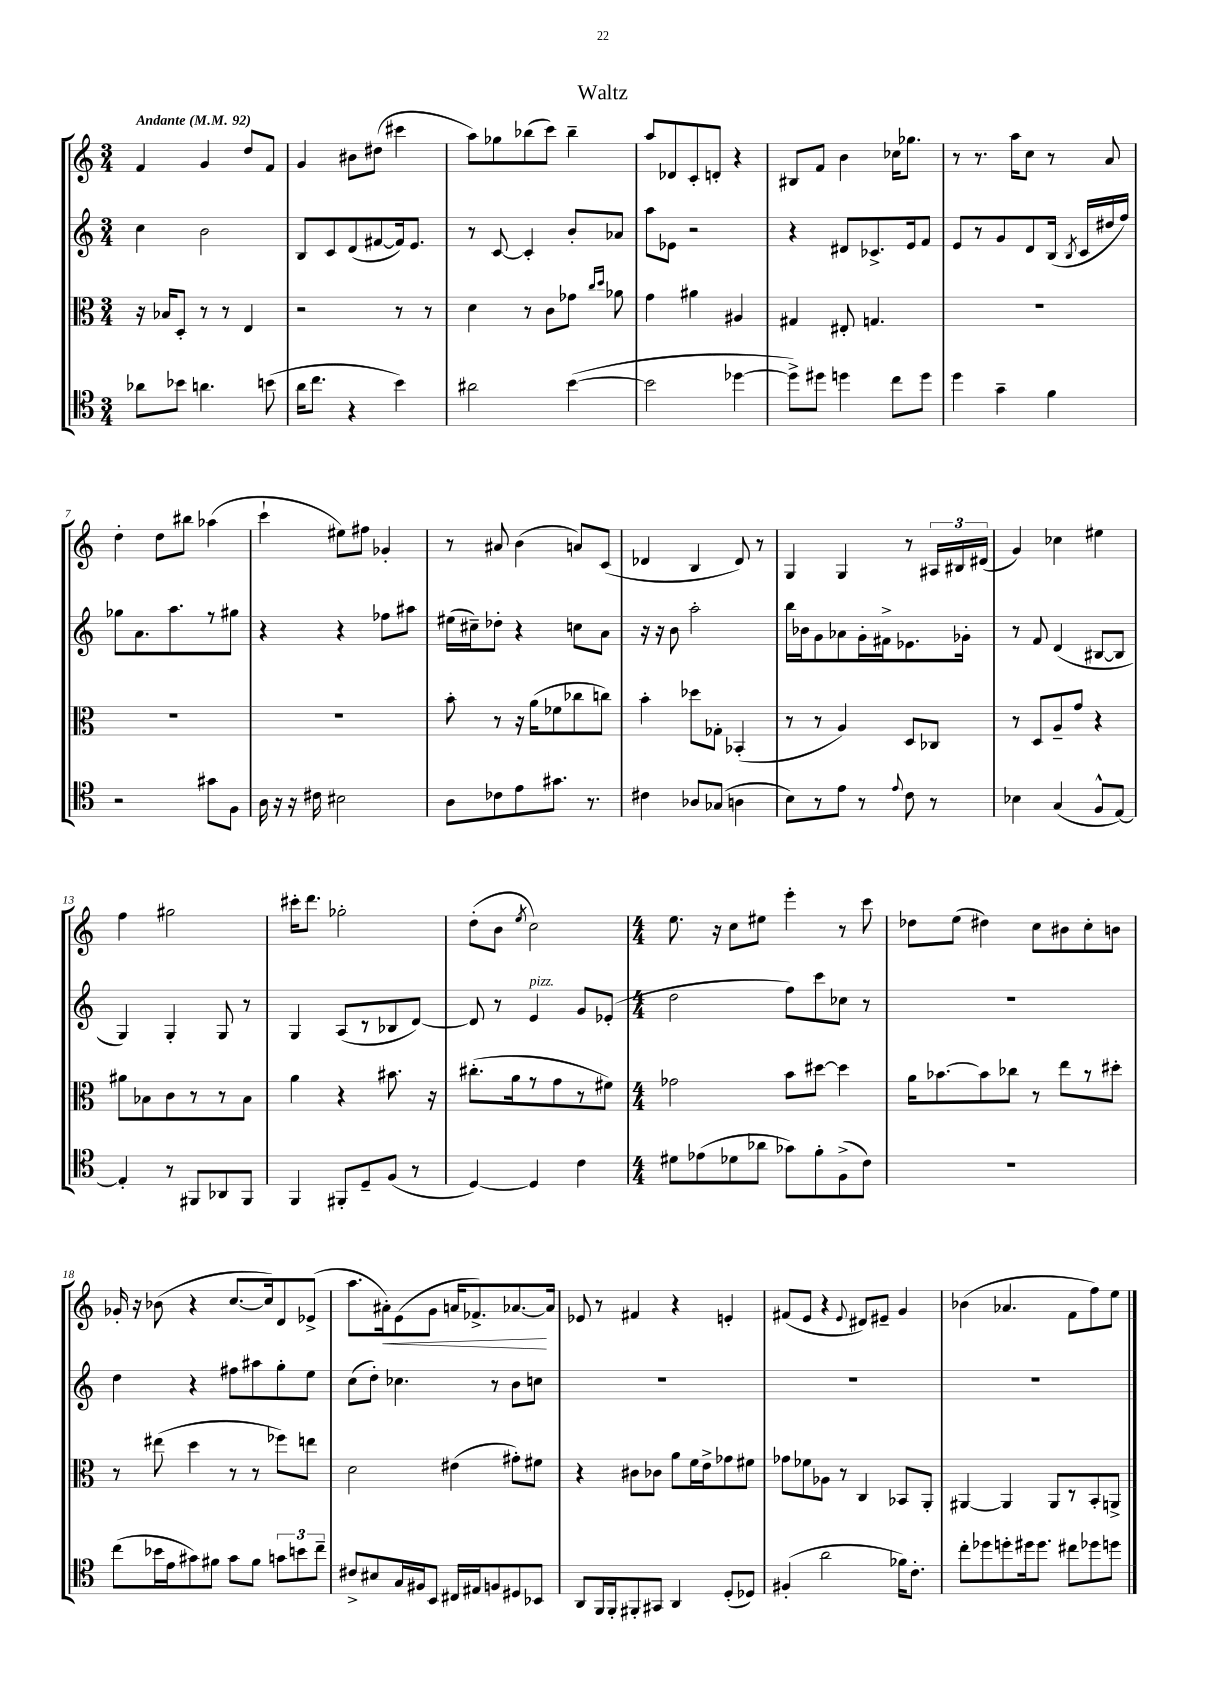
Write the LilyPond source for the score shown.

\header { title = "Waltz" }
<<
\new StaffGroup <<
\new Staff = "s0" {
    \clef treble \key c \major \numericTimeSignature \time 3/4 \tempo "Andante" 4 = 92
    \autoBeamOff f'4 g'4 d''8[ f'8] |
    g'4 bis'8[ dis''8]( cis'''4 |
    a''8[) ges''8 bes''8( c'''8]) bes''4-- |
    a''8[ des'8 c'8-. d'8]-. r4 |
    bis8[ f'8] b'4 ces''16[ ges''8.] |
    r8 r8. a''16[ c''8] r8 a'8 |
    d''4-. d''8[ bis''8] aes''4( |
    c'''4-! eis''8[) fis''8] ges'4-. |
    r8 ais'8 b'4( a'8[) c'8]( |
    des'4 b4 des'8) r8 |
    g4 g4 r8 \tuplet 3/2 { ais16[ bis16 dis'16]( } |
    g'4) ces''4 eis''4 |
    f''4 gis''2 |
    cis'''16[-. d'''8.] ges''2-. |
    d''8[-.( b'8] \acciaccatura { e''8 } c''2) |
    \numericTimeSignature \time 4/4 e''8. r16 c''8[ eis''8] e'''4-. r8 c'''8 |
    des''8[ e''8]( dis''4) c''8[ bis'8 c''8-. b'8] |
    ges'16-. r16 bes'8( r4 c''8.[~ c''16) d'8 ees'8]->( |
    a''8.[ ais'16-.\<) e'8( g'8] a'16[ fes'8.->) aes'8.~\! aes'16] |
    ees'8 r8 fis'4 r4 e'4-. |
    fis'8[( e'8] r4 \appoggiatura { e'8 } dis'8[) eis'8]-- g'4 |
    bes'4( aes'4. f'8[ f''8) e''8] \bar "|." |
}
\new Staff = "s1" {
    \clef treble \key c \major \numericTimeSignature \time 3/4
    \autoBeamOff c''4 b'2 |
    b8[ c'8 d'8( fis'8~ fis'16) e'8.] |
    r8 c'8~ c'4-. b'8[-. aes'8] |
    a''8[ ees'8] r2 |
    r4 dis'8[ ces'8.-> e'16 f'8] |
    e'8[ r8 g'8 d'8 b16]( \acciaccatura { b8 } c'16[ dis''16 f''16]) |
    ges''8[ a'8. a''8. r8 gis''8] |
    r4 r4 fes''8[ ais''8] |
    eis''16[( cis''16--) des''8]-. r4 c''8[ a'8] |
    r16 r16 b'8 a''2-. |
    b''16[ bes'16 g'8 aes'8 g'16-. fis'16-> ees'8. ges'16]-. |
    r8 f'8 d'4( bis8[~ bis8] |
    g4) g4-. g8 r8 |
    g4 a8[( r8 bes8 d'8]~) |
    d'8 r8 e'4^\markup { \italic "pizz." } g'8[ ees'8]-.( |
    \numericTimeSignature \time 4/4 d''2 f''8[) c'''8 ces''8] r8 |
    R1 |
    d''4 r4 fis''8[ ais''8 g''8-. e''8] |
    c''8[( d''8]-.) ces''4. r8 b'8[ c''8] |
    R1 |
    R1 |
    R1 \bar "|." |
}
\new Staff = "s2" {
    \clef alto \key c \major \numericTimeSignature \time 3/4
    \autoBeamOff r16 bes16[ d8]-. r8 r8 e4 |
    r2 r8 r8 |
    d'4 r8 c'8[ ges'8] \grace { c''16[ d''16] } aes'8 |
    g'4 ais'4 ais4 |
    gis4 eis8-. g4. |
    R2. |
    R2. |
    R2. |
    b'8-. r8 r16 a'16[( fes'8 ces''8 c''8]) |
    b'4-. des''8[ ges8]-. bes,4-.( |
    r8 r8 a4) d8[ ces8] |
    r8 d8[ a8-- g'8] r4 |
    ais'8[ bes8 c'8 r8 r8 bes8] |
    a'4 r4 bis'8. r16 |
    cis''8.[-.( a'16 r8 g'8 r8 fis'8]) |
    \numericTimeSignature \time 4/4 ges'2 b'8[ dis''8]~ dis''4 |
    a'16[ bes'8.~ bes'8 ces''8] r8 e''8[ r8 dis''8]-. |
    r8 eis''8( d''4 r8 r8 fes''8[) e''8] |
    d'2 eis'4( gis'8[-.) fis'8] |
    r4 cis'8[ ces'8] a'8[ f'16 e'16-> ges'8 fis'8] |
    ges'8[ fes'8 aes8] r8 c4 bes,8[ a,8]-. |
    ais,4~ ais,4 ais,8[ r8 b,8-. a,8]-> \bar "|." |
}
\new Staff = "s3" {
    \clef tenor \key c \major \numericTimeSignature \time 3/4
    \autoBeamOff aes'8[ bes'8] a'4. b'8( |
    a'16[ c''8.] r4 b'4) |
    ais'2 b'4~( |
    b'2 des''4~ |
    des''8[->) dis''8] d''4 c''8[ d''8] |
    d''4 g'4-- f'4 |
    r2 gis'8[ f8] |
    a16 r16 r16 cis'16 bis2 |
    a8[ ces'8 e'8 gis'8.] r8. |
    cis'4 aes8[ ges8]( a4 |
    b8[) r8 e'8] r8 \appoggiatura { e'8 } c'8 r8 |
    bes4 g4( f8[-^ e8]~) |
    e4-. r8 fis,8[ aes,8 fis,8] |
    f,4 fis,8[-. d8-- f8]( r8 |
    d4~) d4 c'4 |
    \numericTimeSignature \time 4/4 dis'8[ ees'8( des'8 aes'8] ges'8[) f'8-. f8->( c'8]) |
    R1 |
    c''8[( bes'16 e'16 gis'8) fis'8] gis'8[ fis'8] \tuplet 3/2 { g'8[ b'8 c''8]-- } |
    cis'8[-> bis8 g16 fis16 b,8] cis16[ eis16 f8 dis8 bes,8] |
    a,8[ f,16 f,16-. fis,8-. gis,8] a,4 d8[-.( des8]) |
    fis4-.( a'2 fes'16[) c'8.]-. |
    c''8[-. des''8 d''8-. dis''16 dis''8.] cis''8[ des''8 d''8] \bar "|." |
}
>>
>>
